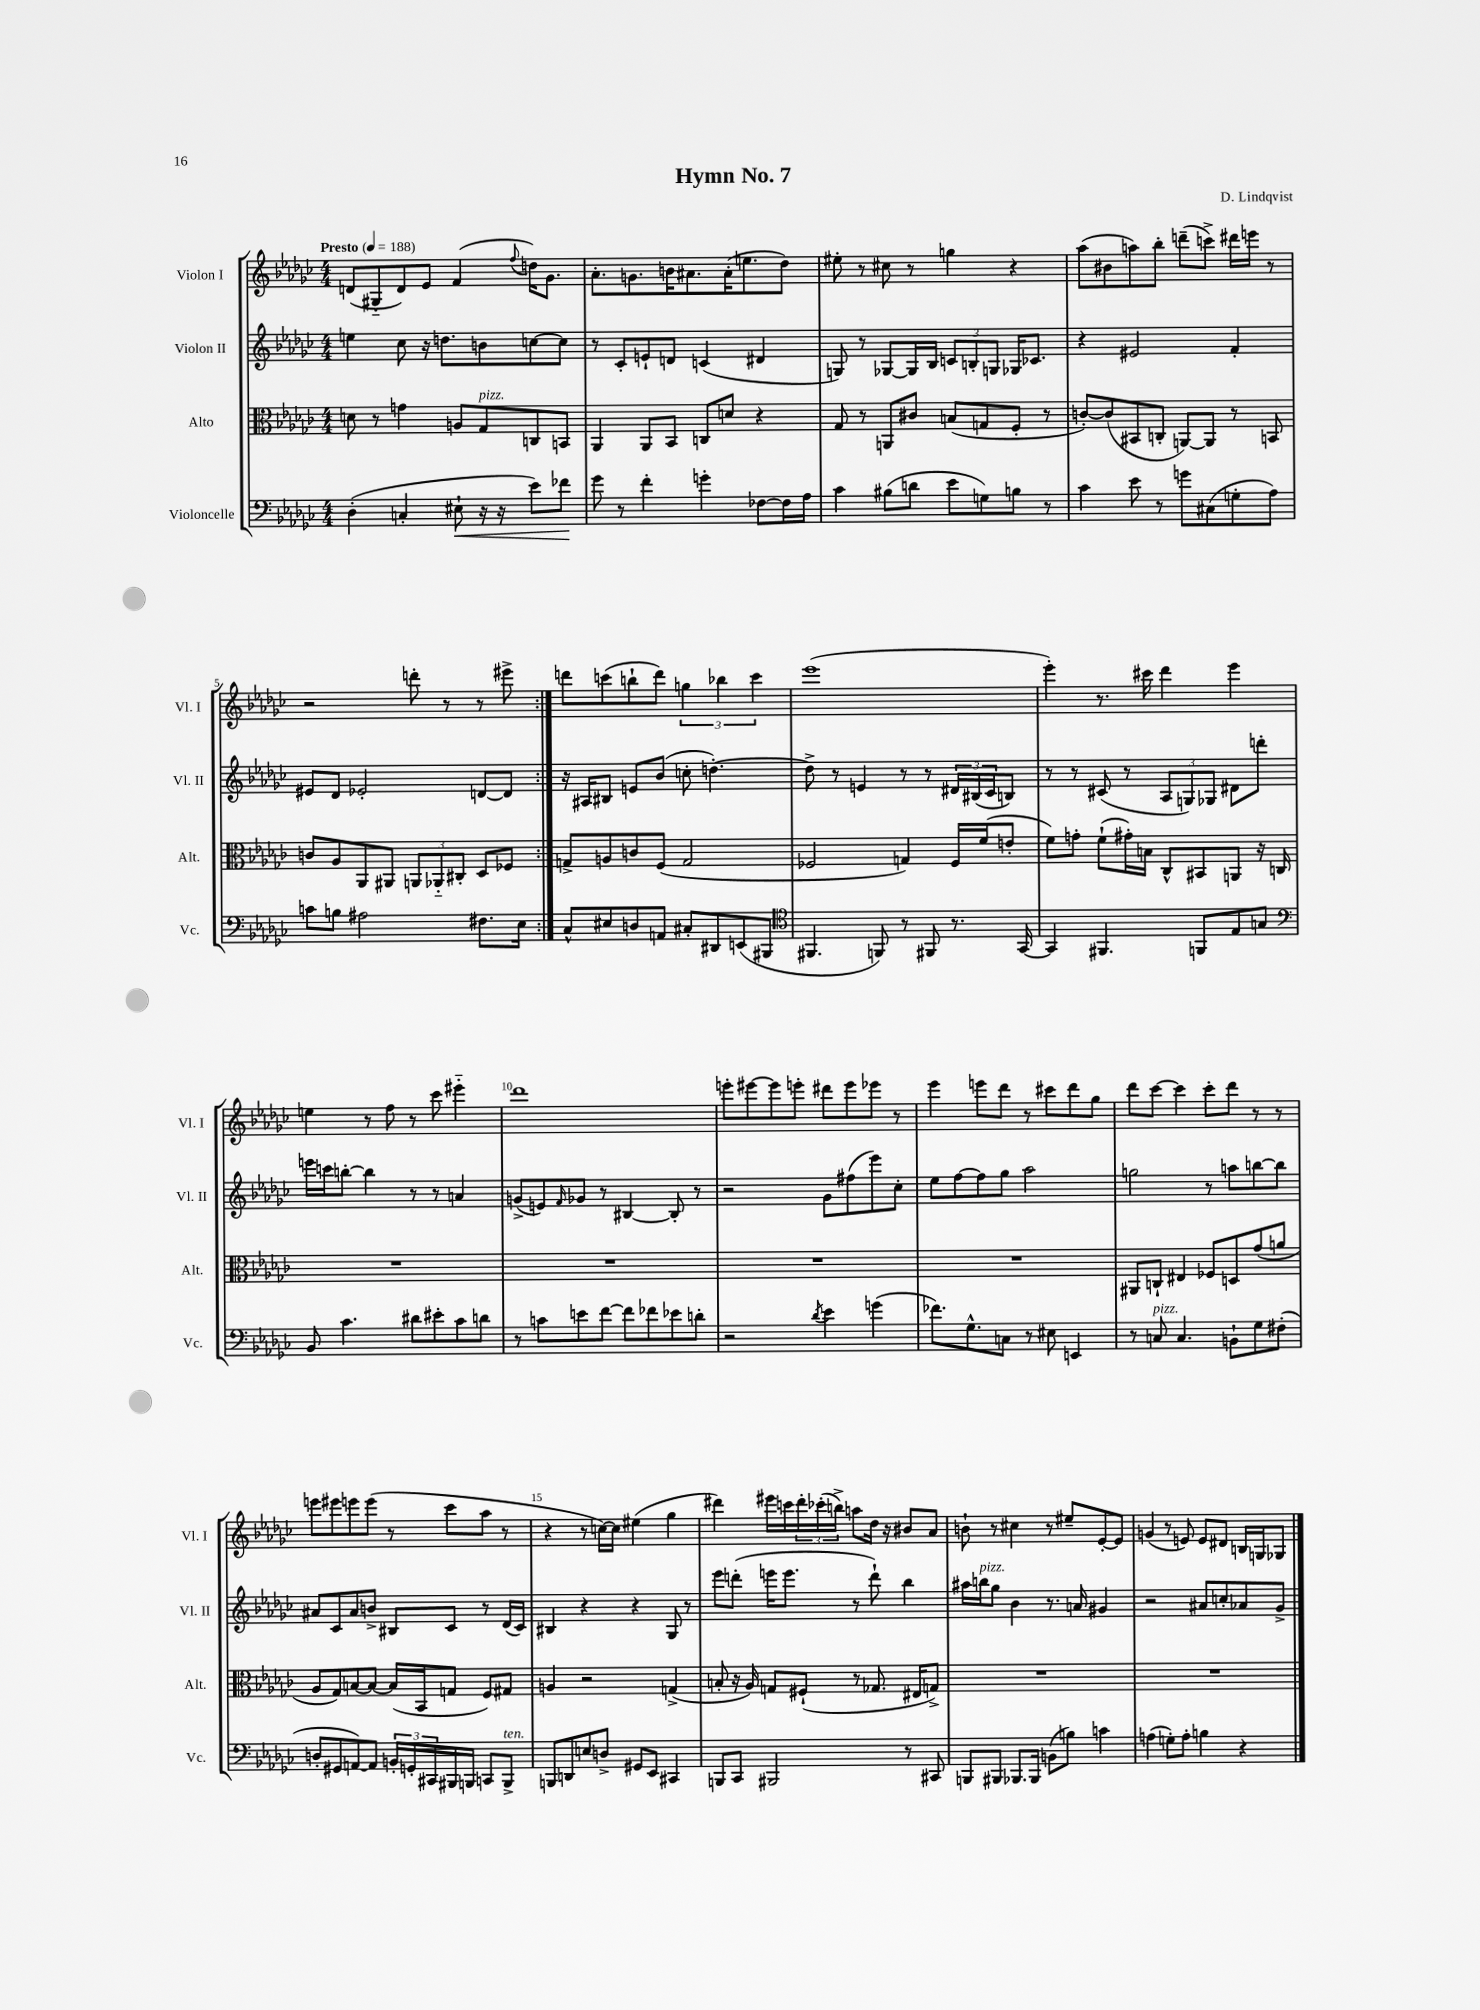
\header { title = "Hymn No. 7" composer = "D. Lindqvist" }
<<
\new StaffGroup <<
\new Staff = "s0" \with { instrumentName = "Violon I" shortInstrumentName = "Vl. I" } {
    \clef treble \key ges \major \numericTimeSignature \time 4/4 \tempo "Presto" 4 = 188
    \repeat volta 2 { d'8( gis8-_ d'8) ees'8 f'4( \appoggiatura { f''8 } d''16) ges'8. |
    aes'8.-. g'8. b'16 ais'8. ais'16-.( e''8. des''8) |
    eis''8-. r8 cis''8 r8 g''4 r4 |
    aes''8( bis'8 a''8) bes''8-. d'''8--( c'''8->) dis'''16 e'''16 r8 |
    r2 d'''8-. r8 r8 eis'''8-> | }
    d'''8 c'''8( b''8-! d'''8) \tuplet 3/2 { g''4 bes''4 c'''4 } |
    ees'''1( |
    ees'''4-.) r8. cis'''16 des'''4 ees'''4 |
    e''4 r8 f''8 r8 ces'''8 eis'''4-_ |
    des'''1 |
    e'''8-. eis'''8~ eis'''8 e'''8-. dis'''8 e'''8 ees'''8 r8 |
    ees'''4 e'''8 des'''8 r8 cis'''8 des'''8 ges''8 |
    des'''8 ces'''8~ ces'''4 ces'''8-. des'''8 r8 r8 |
    e'''8 eis'''8 e'''8 e'''8( r8 ces'''8 aes''8 r8 |
    r4 r8 c''16~) c''16 eis''4( ges''4 |
    dis'''4) eis'''16 c'''16 \tuplet 3/2 { dis'''16-. ces'''16-.( b''16->) } a''8 des''16 r16 bis'8 aes'8 |
    b'8-! r8 cis''4 r8 eis''8-- ees'8~-. ees'8 |
    g'4( r8 e'8) e'8 dis'8 b16 g16 ges8 \bar "|." |
}
\new Staff = "s1" \with { instrumentName = "Violon II" shortInstrumentName = "Vl. II" } {
    \clef treble \key ges \major \numericTimeSignature \time 4/4
    \repeat volta 2 { e''4 ces''8 r16 d''8. b'8 c''8~ c''8 |
    r8 ces'8-. e'8-! d'8 c'4( dis'4 |
    g8) r8 ges8~ ges16 bes16 \tuplet 3/2 { c'8 b8-. g8 } ges16 ces'8. |
    r4 eis'2 f'4-. |
    eis'8 des'8 ees'2-. d'8~ d'8 | }
    r16 ais16 bis8 e'8 bes'8( c''8-. d''4.~-.) |
    d''8-> r8 e'4 r8 r8 \tuplet 3/2 { dis'16 bis16( ces'16 } b8) |
    r8 r8 cis'8( r8 \tuplet 3/2 { aes8 g8) ges8 } dis'8 d'''8-. |
    e'''16 c'''16 b''8~-. b''4 r8 r8 a'4 |
    g'8->( e'8) \grace { f'16 } ges'8 r8 bis4~ bis8-. r8 |
    r2 ges'8 fis''8( ees'''8) ces''8-. |
    ees''8 f''8~ f''8 ges''8 aes''2 |
    g''2 r8 a''8 b''8~ b''8 |
    ais'8 ces'8 ais'8 b'8-> bis8 ces'8 r8 des'16( ces'16) |
    bis4 r4 r4 ges8 r8 |
    ees'''8 d'''8-.( e'''16 e'''8. r8 d'''8-!) bes''4 |
    ais''16 b''16^\markup { \italic "pizz." } ges''8 bes'4 r8. a'16 gis'4 |
    r2 ais'8 c''8-. aes'8 ges'8-> \bar "|." |
}
\new Staff = "s2" \with { instrumentName = "Alto" shortInstrumentName = "Alt." } {
    \clef alto \key ges \major \numericTimeSignature \time 4/4
    \repeat volta 2 { d'8 r8 g'4 a8 ges8^\markup { \italic "pizz." } c8 b,8 |
    aes,4 aes,8 bes,8 c8 d'8 r4 |
    ges8 r8 a,8 cis'8 b8( g8 f8-. r8 |
    c'8~-.) c'8( bis,8 c8-. a,8~) a,8 r8 b,8 |
    c'8 aes8 aes,8 ais,8 \tuplet 3/2 { a,8 aes,8-_ cis8-. } des8 fes8 | }
    g8-> a8 c'8 f8( g2 |
    fes2 g4) fes16 f'16( e'8-. |
    f'8) g'8-. f'8-!( gis'16-.) b16 ces8-^ bis,8 a,8 r16 c16 |
    R1 |
    R1 |
    R1 |
    R1 |
    ais,8 c8-! eis4 fes8 d8 ges'8( a'8 |
    aes8 ges8) b8~ b8~ b16( bes,16 g8 f8) gis8 |
    a4 r2 g4->( |
    b8-. r16 aes16) g8 fis8-!( r8 ges8. eis16 g8->) |
    R1 |
    R1 \bar "|." |
}
\new Staff = "s3" \with { instrumentName = "Violoncelle" shortInstrumentName = "Vc." } {
    \clef bass \key ges \major \numericTimeSignature \time 4/4
    \repeat volta 2 { des4-.( c4-. eis8-!\< r16 r16 ees'8) fes'8\! |
    ges'8 r8 f'4-. g'4-. fes8~ fes16 aes16 |
    ces'4 bis8( d'8 ees'8 g8) b8 r8 |
    ces'4 ees'8 r8 g'8 cis8( g8-. aes8) |
    c'8 b8 ais2 fis8. ees16 | }
    ces8-^ eis8 d8 a,8 cis8-. dis,8 e,8( bis,,8 |
    \clef tenor fis,4. f,8) r8 fis,8 r8. ges,16~ |
    ges,4 fis,4. f,8 ees8 g8 |
    \clef bass bes,8 ces'4. dis'8 eis'8-. ces'8 d'8 |
    r8 c'8 e'8 f'8~ f'8 fes'8 ees'8 d'8-. |
    r2 \acciaccatura { des'8 } ees'4 g'4( |
    fes'8.) ges8.-^ c8 r8 eis8 e,4 |
    r8 c8^\markup { \italic "pizz." } c4. b,8-! ges8 fis8-.( |
    d8-. gis,8 a,8~) a,8 \tuplet 3/2 { b,16-. g,16-. cis,16 } bis,,16 b,,16 c,8 b,,8->^\markup { \italic "ten." } |
    b,,8 d,8 e8 d8-> gis,8 ees,8 cis,4 |
    b,,8 ces,8 bis,,2 r8 cis,8 |
    b,,8 bis,,8 bes,,8. bes,,16 b,8( b8) c'4 |
    a4( g8-.) a8-. b4 r4 \bar "|." |
}
>>
>>
\layout { \context { \Score \override BarNumber.break-visibility = ##(#f #t #t) barNumberVisibility = #(every-nth-bar-number-visible 5) } }
